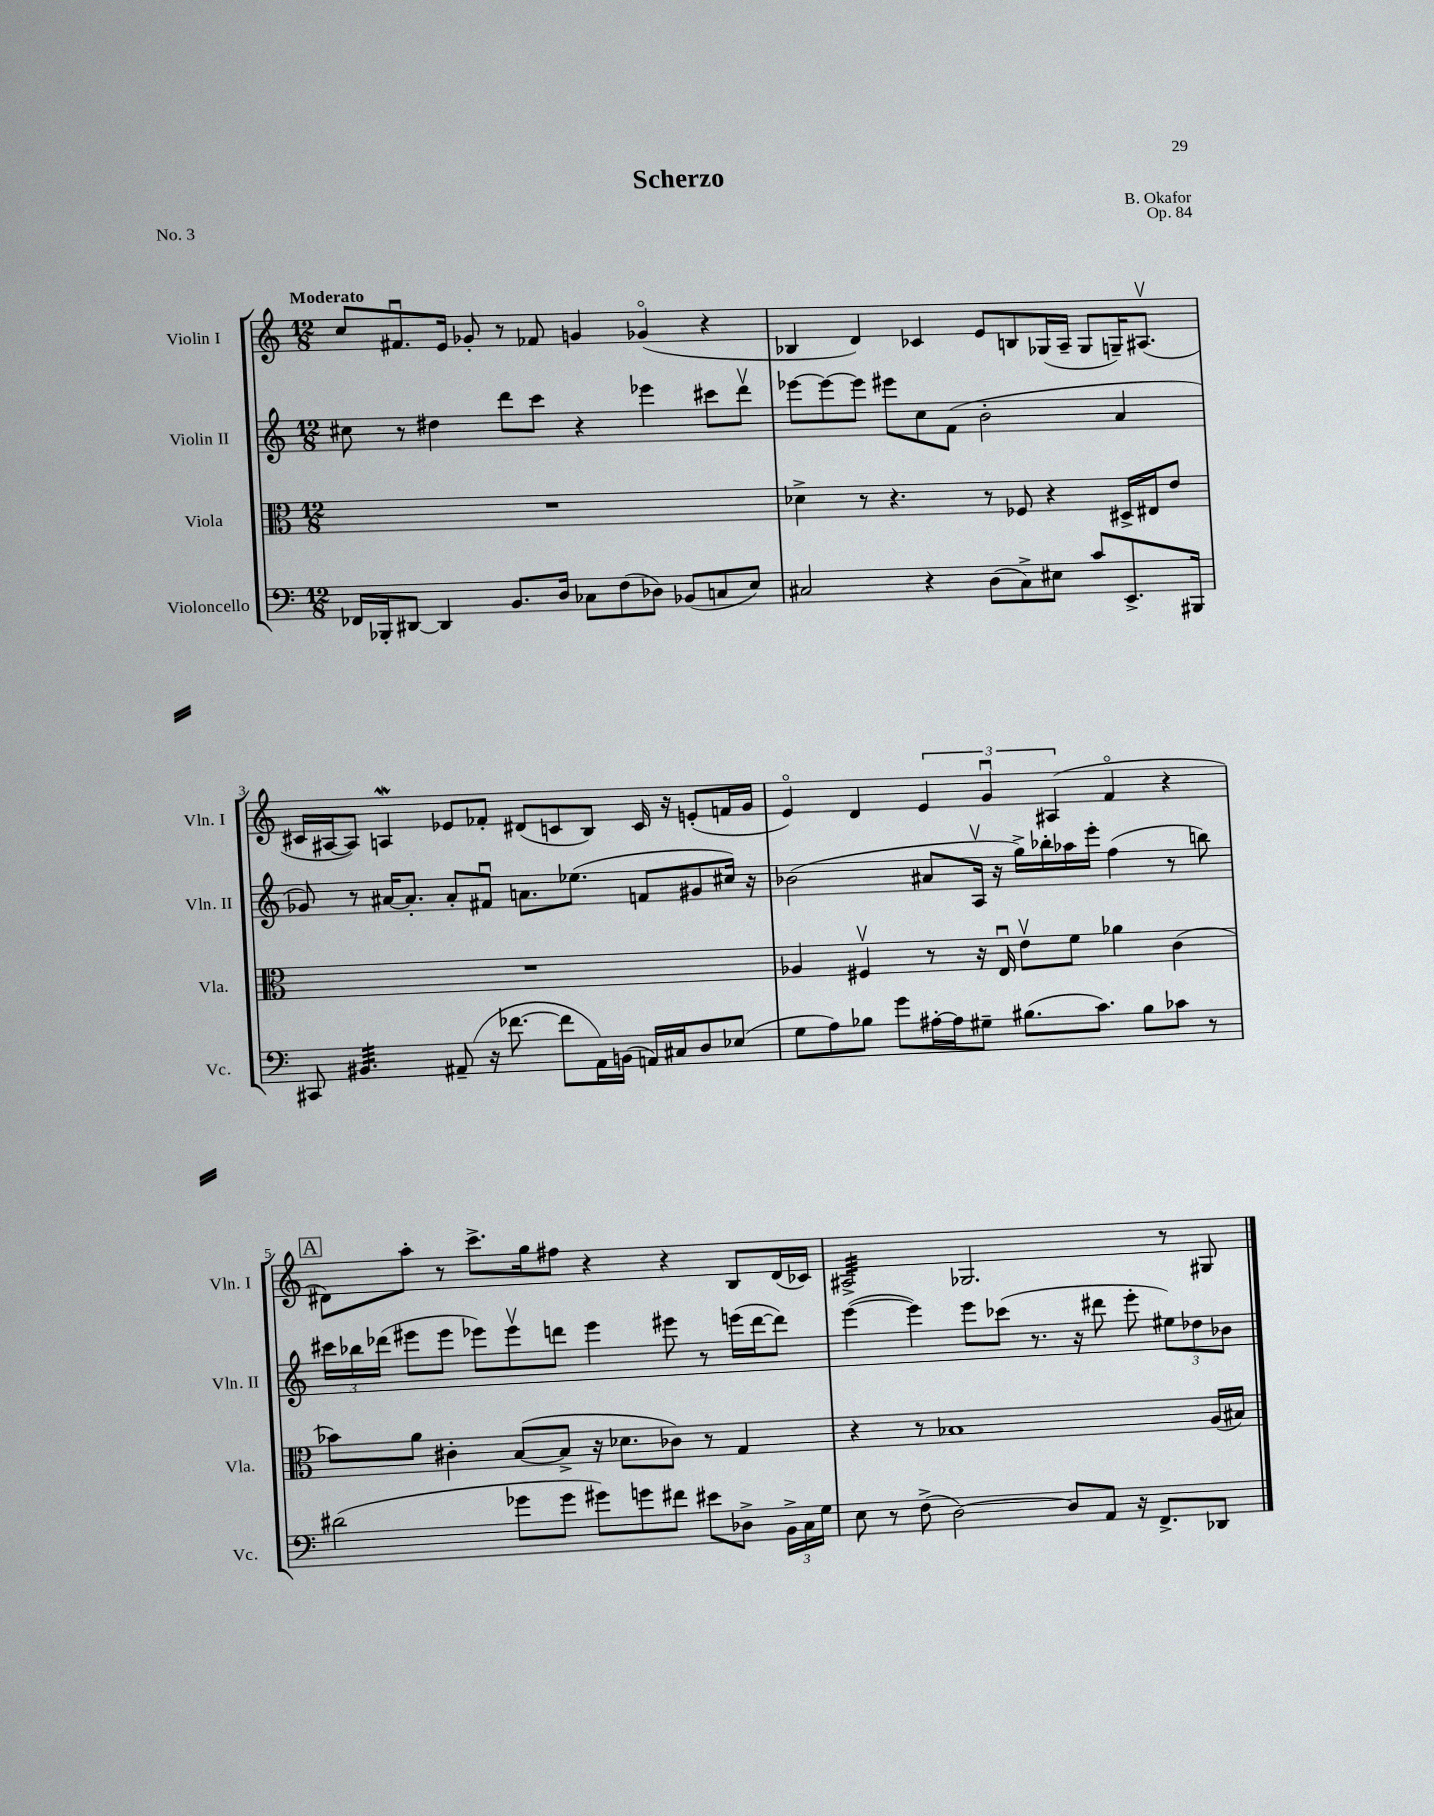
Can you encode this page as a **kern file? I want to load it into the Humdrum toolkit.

**kern	**kern	**kern	**kern
*staff4	*staff3	*staff2	*staff1
*clefF4	*clefC3	*clefG2	*clefG2
*k[]	*k[]	*k[]	*k[]
*M12/8	*M12/8	*M12/8	*M12/8
16FF-	1.r	8cc#	8cc
16BBB-'	.	.	.
[8DD#	.	8r	8.f#u
4DD#]	.	4dd#	.
.	.	.	16e
.	.	.	8g-'
8.BB	.	8ddd	8r
.	.	8ccc	8f-
16D	.	.	.
8C-	.	4r	4g
(8F	.	.	.
8D-)	.	4eee-	(4g-o
(8BB-	.	.	.
8C	.	8ccc#	4r
8E)	.	8dddv	.
=	=	=	=
2C#	4d-^	[8eee-	4B-
.	.	8eee-_	.
.	8r	8eee-]	4d)
.	4.r	8eee#	.
4r	.	8cc	4c-
.	.	(8f	.
(8D	8r	2b'	8e
8C#^)	8F-	.	8B
8E#	4r	.	(16G-
.	.	.	16A~
8c	.	.	8G-
8.EE^	16D#^	4a	16G~)
.	16E#	.	(8.A#v
.	8e	.	.
16BBB#	.	.	.
=	=	=	=
8CC#	1.r	8g-)	16c#
.	.	.	[16A#
4.BB#	.	8r	8A#])
.	.	[16a#	4A
.	.	8.a#']	.
(8AA#~	.	8a#'	8e-
16r	.	8f#u	8f-'
[8.f-	.	.	.
.	.	8.a	(8d#
8f-]	.	.	8c
.	.	(8.ee-	.
16AA#)	.	.	8B)
(16BB	.	.	.
16AA)	.	8f	16c
16C#	.	.	16r
8D	.	8g#	(8e'
(8E-	.	16cc#)	16f
.	.	16r	16g
=	=	=	=
8G	4A-	(2b-	4eo)
8A)	.	.	.
8B-	4F#v	.	4d
8g	.	.	.
[16A#'	8r	8a#	6e
16A#]	.	.	.
8G#~	16r	16Av	.
.	.	.	6gu
.	16Eu	16r	.
(8.B#	8ev	16gg^)	.
.	.	16bb-'	.
.	.	.	(6A#
.	8f	16aa-	.
8.c)	.	16eee'	.
.	4a-	(4ff	4fo
8B#	.	.	.
8c-	(4c	8r	4r
8r	.	8bb)	.
=	=	=	=
(2d#	8b-)	24ccc#	8d#)
.	.	24bb-	.
.	.	(24ddd-	.
.	8a	8eee#	8aa'
.	4c#'	8eee#	8r
.	.	8eee-)	8.ccc^
8g-	([8B	8eee-v	.
.	.	.	16gg
8g-	8B^]	8ddd	8ff#
8g#)	16r	4eee-	4r
.	8.d-	.	.
8g	.	.	.
8f#	8c-)	8eee#	4r
8e#	8r	8r	.
8D-^	4G	(16eee	8B
.	.	[16ddd	.
24BB^	.	8ddd])	(16d#
24C	.	.	.
.	.	.	16c-)
24G	.	.	.
=	=	=	=
8E	4r	([4eee	2A#^
8r	.	.	.
(8F^	8r	4eee])	.
[2D)	1B-	.	.
.	.	8eee	2.G-
.	.	(8ccc-	.
.	.	8.r	.
8D]	.	.	.
.	.	16r	.
8AA	.	8ddd#	.
16r	.	8eee'	.
8.FF^	.	.	.
.	.	12ee#)	8r
.	.	12dd-	.
8DD-	(16A	.	8G#
.	.	12b-	.
.	16B#)	.	.
==	==	==	==
*-	*-	*-	*-
